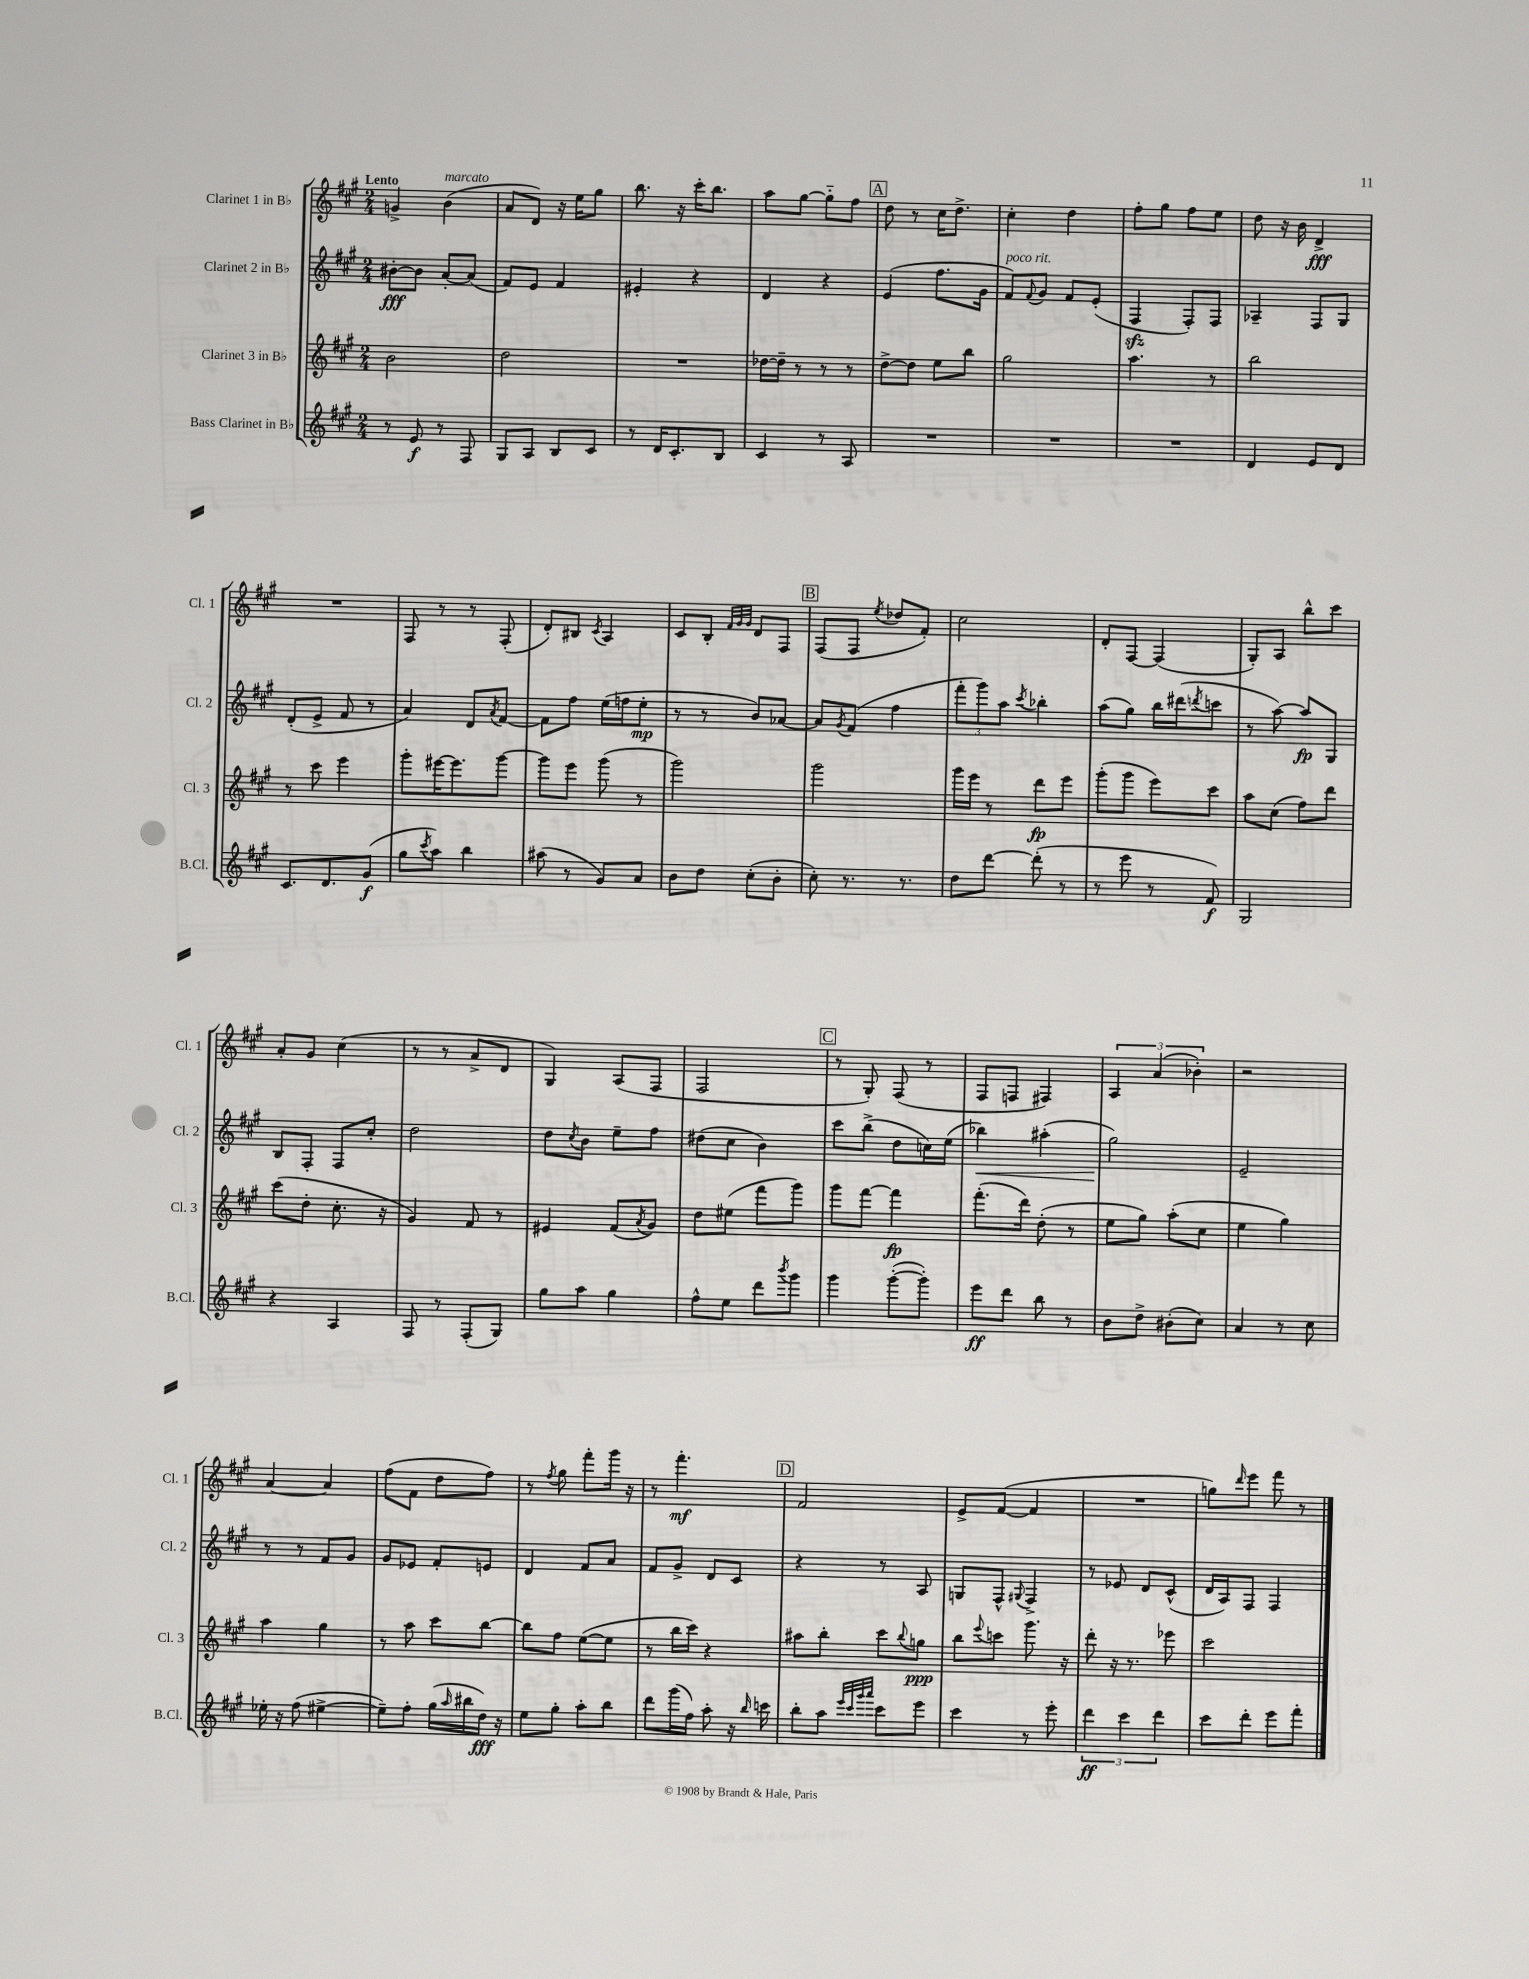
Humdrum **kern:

**kern	**dynam	**kern	**dynam	**kern	**dynam	**kern	**dynam
*part4	*part4	*part3	*part3	*part2	*part2	*part1	*part1
*staff4	*staff4	*staff3	*staff3	*staff2	*staff2	*staff1	*staff1
*I"Bass Clarinet in B♭	*	*I"Clarinet 3 in B♭	*	*I"Clarinet 2 in B♭	*	*I"Clarinet 1 in B♭	*
*I'B.Cl.	*	*I'Cl. 3	*	*I'Cl. 2	*	*I'Cl. 1	*
*clefG2	*	*clefG2	*	*clefG2	*	*clefG2	*
*k[f#c#g#]	*	*k[f#c#g#]	*	*k[f#c#g#]	*	*k[f#c#g#]	*
*M2/4	*	*M2/4	*	*M2/4	*	*M2/4	*
=1	=1	=1	=1	=1	=1	=1	=1
!	!	!	!	!	!	!LO:TX:a:B:t=Lento	!
8r	.	2b\	.	[8b#X'\L	fff	4gn^/	.
8e/	f	.	.	8b#\J]	.	.	.
!	!	!	!	!	!	!LO:TX:a:i:t=marcato	!
8r	.	.	.	[8a'/L	.	(4b\	.
8F#/	.	.	.	(8a/J]	.	.	.
=2	=2	=2	=2	=2	=2	=2	=2
8G#/L	.	2dd\	.	8f#/L)	.	8a/L	.
8A/J	.	.	.	8e/J	.	8d/J)	.
8B/L	.	.	.	4f#/	.	16r	.
.	.	.	.	.	.	16ee\KL	.
8c#/J	.	.	.	.	.	8gg#\J	.
=3	=3	=3	=3	=3	=3	=3	=3
8r	.	2r	.	4e#X'/	.	8.bb\	.
16d/KL	.	.	.	.	.	.	.
8.c#'/	.	.	.	.	.	16r	.
.	.	.	.	4r	.	16ccc#'\KL	.
.	.	.	.	.	.	8.bb\J	.
8B/J	.	.	.	.	.	.	.
=4	=4	=4	=4	=4	=4	=4	=4
4c#/	.	[16dd-X\LL	.	4d/	.	8aa\L	.
.	.	16dd-~\JJ]	.	.	.	.	.
.	.	8r	.	.	.	[8gg#\J	.
8r	.	8r	.	4r	.	8gg#\L]	.
8A/	.	8r	.	.	.	8ff#\J	.
!!LO:REH:place=s1:t=A
=5	=5	=5	=5	=5	=5	=5	=5
2r	.	[8dd^\L	.	(4e/	.	8dd\	.
.	.	8dd\J]	.	.	.	8r	.
.	.	8ee\L	.	8.ff#\L	.	16cc#\KL	.
.	.	.	.	.	.	8.dd^\J	.
.	.	8bb\J	.	.	.	.	.
.	.	.	.	16g#\Jk	.	.	.
=6	=6	=6	=6	=6	=6	=6	=6
!	!	!	!	!LO:TX:a:i:t=poco rit.	!	!	!
2r	.	2gg#\	.	8f#/L)	.	4cc#'\	.
.	.	.	.	8qqf#/	.	.	.
.	.	.	.	8g#/J	.	.	.
.	.	.	.	8f#/L	.	4dd\	.
.	.	.	.	(8e'/J	.	.	.
=7	=7	=7	=7	=7	=7	=7	=7
2r	.	4.aa\	.	4F#zz/	.	8ff#'\L	.
.	.	.	.	.	.	8gg#\J	.
.	.	.	.	8F#'/L)	.	8ff#\L	.
.	.	8r	.	8F#/J	.	8ee\J	.
=8	=8	=8	=8	=8	=8	=8	=8
4d/	.	2bb\	.	4A-X~/	.	8dd\	.
.	.	.	.	.	.	16r	.
.	.	.	.	.	.	16b\	.
8e/L	.	.	.	8F#/L	.	4d^/	fff
8d/J	.	.	.	8G#/J	.	.	.
!!LO:LB:g=z
=9	=9	=9	=9	=9	=9	=9	=9
8.c#/L	.	8r	.	(8d'/L	.	2r	.
.	.	8ccc#\	.	8e^/J	.	.	.
8.d/	.	.	.	.	.	.	.
.	.	4eee\	.	8f#/	.	.	.
(8g#/J	f	.	.	8r	.	.	.
=10	=10	=10	=10	=10	=10	=10	=10
8gg#\L	.	8ggg#'\L	.	4a/)	.	8F#/	.
8qccc#/	.	.	.	.	.	.	.
8aa\J)	.	[16eee#X\K	.	.	.	8r	.
.	.	8.eee#\]	.	.	.	.	.
4bb\	.	.	.	8d/L	.	8r	.
.	.	.	.	8qa/	.	.	.
.	.	[8ggg#\J	.	[8f#/J	.	(8F#'/	.
=11	=11	=11	=11	=11	=11	=11	=11
(8aa#X\	.	8ggg#\L]	.	8f#\L]	.	8d'/L)	.
8r	.	8eee\J	.	8ff#\J	.	8B#X/J	.
.	.	.	.	.	.	8qc#/	.
8g#/L)	.	(8ggg#\	.	(16ee\LL	.	4A/	.
.	.	.	.	16ffn\J	.	.	.
8a/J	.	8r	.	8ee'\J	mp	.	.
=12	=12	=12	=12	=12	=12	=12	=12
8b\L	.	2ggg#\)	.	8r	.	8c#/L	.
8dd\J	.	.	.	8r	.	8B'/J	.
.	.	.	.	.	.	32qqf#/LLL	.
.	.	.	.	.	.	32qqg#/	.
.	.	.	.	.	.	32qqg#/JJJ	.
(8cc#'\L	.	.	.	8b/L)	.	8d/L	.
8b'\J	.	.	.	[8a-X/J	.	8F#/J	.
!!LO:REH:place=s1:t=B
=13	=13	=13	=13	=13	=13	=13	=13
8cc#'\)	.	2ggg#\	.	8a-/L]	.	(8F#/L	.
.	.	.	.	8qg#/	.	.	.
8.r	.	.	.	(8f#/J	.	8F#/J	.
.	.	.	.	.	.	8qee/	.
.	.	.	.	4ff#\	.	8dd-X/L	.
8.r	.	.	.	.	.	.	.
.	.	.	.	.	.	8f#'/J)	.
=14	=14	=14	=14	=14	=14	=14	=14
8dd\L	.	16ggg#\LL	.	12fff#'\L	.	2cc#\	.
.	.	16eee\JJ	.	.	.	.	.
.	.	.	.	12ggg#\)	.	.	.
[8ddd\J	.	8r	.	.	.	.	.
.	.	.	.	12aa\J	.	.	.
.	.	.	.	8qccc#/	.	.	.
(8ddd'\]	.	8ddd\L	fp	4bb-X'\	.	.	.
8r	.	8eee\J	.	.	.	.	.
=15	=15	=15	=15	=15	=15	=15	=15
8r	.	(8ggg#'\L	.	(8aa\L	.	8d'/L	.
8eee\	.	8ggg#\J	.	8gg#\J)	.	[8F#/J	.
8r	.	8eee\L)	.	16bb\LL	.	(4F#/]	.
.	.	.	.	(16ddd#X\J	.	.	.
.	.	.	.	8qdddn/	.	.	.
8f#/)	f	8ccc#\J	.	8cccn\J	.	.	.
=16	=16	=16	=16	=16	=16	=16	=16
2G#/	.	8aa\L	.	8r	.	8G#'/L)	.
.	.	(8cc#\J	.	[8aa\)	.	8A/J	.
.	.	8ff#\L)	.	8aa/L]	fp	8bb^^\L	.
.	.	8ddd\J	.	8G#/J	.	8ccc#\J	.
!!LO:LB:g=z
=17	=17	=17	=17	=17	=17	=17	=17
4r	.	(8ccc#\L	.	8B/L	.	8a'/L	.
.	.	8dd'\J	.	8F#'/J	.	8g#/J	.
4A/	.	8.cc#'\	.	8F#/L	.	(4cc#\	.
.	.	.	.	8cc#'/J	.	.	.
.	.	16r	.	.	.	.	.
=18	=18	=18	=18	=18	=18	=18	=18
8F#/	.	4g#/)	.	2dd\	.	8r	.
8r	.	.	.	.	.	8r	.
(8F#'/L	.	8f#/	.	.	.	8a^/L	.
8G#/J)	.	8r	.	.	.	8d/J	.
=19	=19	=19	=19	=19	=19	=19	=19
8gg#\L	.	4e#X/	.	8dd\L	.	4G#/)	.
.	.	.	.	8qcc#/	.	.	.
8aa\J	.	.	.	8b\J	.	.	.
4gg#\	.	(8f#/L	.	8ee~\L	.	(8A/L	.
.	.	8qa/	.	.	.	.	.
.	.	8g#/J)	.	8ff#\J	.	8F#/J	.
=20	=20	=20	=20	=20	=20	=20	=20
8ff#^^\L	.	8dd\L	.	(8dd#X\L	.	2F#/	.
8ee\J	.	(8ee#X\J	.	8cc#\J	.	.	.
8ddd\L	.	8fff#\L	.	4b\)	.	.	.
8qbbb/	.	.	.	.	.	.	.
8ggg#\J	.	8ggg#\J)	.	.	.	.	.
!!LO:REH:place=s1:t=C
=21	=21	=21	=21	=21	=21	=21	=21
4ggg#\	.	8ggg#\L	.	8ccc#\L	.	8r	.
.	.	[8fff#\J	.	(8bb^\J	.	8G#'/)	.
([8ggg#'\L	.	4fff#\]	fp	8dd\L	.	(8F#/	.
8ggg#'\J])	.	.	.	16ccn\L)	.	8r	.
.	.	.	.	(16ee\JJ	.	.	.
=22	=22	=22	=22	=22	=22	=22	=22
!	!	!	!	!	!LO:HP:b	!	!
8eee\L	ff	(8.fff#'\L	.	4bb-X\)	<	8F#/L	.
8ddd\J	.	.	.	.	.	8Fn/J	.
.	.	16ddd\Jk)	.	.	.	.	.
8bb\	.	(8dd'\	.	(4aa#X'\	.	4F#X/)	.
8r	.	8r	.	.	.	.	.
=23	=23	=23	=23	=23	=23	=23	=23
8b\L	.	8ee\L	.	2gg#\)	.	6A/	.
8dd^\J	.	8gg#\J)	.	.	.	.	.
.	.	.	.	.	.	(6a/	.
(8b#X'\L	.	(8aa'\L	.	.	.	.	.
.	.	.	.	.	.	6b-X'\)	.
8cc#\J)	.	8cc#\J	.	.	.	.	.
.	.	.	.	.	[	.	.
=24	=24	=24	=24	=24	=24	=24	=24
4a/	.	4ee\	.	2e~/	.	2r	.
8r	.	4gg#\)	.	.	.	.	.
8cc#\	.	.	.	.	.	.	.
!!LO:LB:g=z
=25	=25	=25	=25	=25	=25	=25	=25
16ee-X'\	.	4aa\	.	8r	.	[4a/	.
16r	.	.	.	.	.	.	.
(8ff#\	.	.	.	8r	.	.	.
[4ee#X^\	.	4gg#\	.	8f#/L	.	4a/]	.
.	.	.	.	8g#/J	.	.	.
=26	=26	=26	=26	=26	=26	=26	=26
8ee#~\L])	.	8r	.	8g#/L	.	(8ff#\L	.
8ff#'\J	.	8aa\	.	8e-X/J	.	8f#\J	.
(16gg#\LL	.	8ccc#\L	.	8f#'/L	.	8dd\L	.
16qqaa/	.	.	.	.	.	.	.
16bb#X\	.	.	.	.	.	.	.
16dd\JJ)	fff	[8bb\J	.	8en/J	.	8ff#\J)	.
16r	.	.	.	.	.	.	.
=27	=27	=27	=27	=27	=27	=27	=27
8ee\L	.	8bb\L]	.	4d/	.	8r	.
.	.	.	.	.	.	8qff#/	.
8gg#'\J	.	8ff#\J	.	.	.	8gg#\	.
8aa'\L	.	([8ee\L	.	8f#/L	.	8fff#'\L	.
8bb\J	.	8ee\J]	.	8a/J	.	16ggg#\Jk	.
.	.	.	.	.	.	16r	.
=28	=28	=28	=28	=28	=28	=28	=28
8ddd\L	.	8r	.	8f#/L	.	8r	.
(16ggg#\L	.	16bb\LL	.	8g#^/J	.	4.fff#'\	mf
16ff#\JJ)	.	16ccc#\JJ)	.	.	.	.	.
8aa'\	.	4r	.	8d/L	.	.	.
16r	.	.	.	8c#/J	.	.	.
16qqbb/	.	.	.	.	.	.	.
16cccn\	.	.	.	.	.	.	.
!!LO:REH:place=s1:t=D
=29	=29	=29	=29	=29	=29	=29	=29
8bb'\L	.	8aa#X\L	.	4r	.	2f#/	.
8aa\J	.	8bb'\J	.	.	.	.	.
32qqeee/LLL	.	.	.	.	.	.	.
32qqccc#/	.	.	.	.	.	.	.
32qqggg#/	.	.	.	.	.	.	.
32qqaaa/JJJ	.	.	.	.	.	.	.
8ccc#\L	.	8ccc#\L	.	8r	.	.	.
.	.	8qqbb/	.	.	.	.	.
8eee\J	.	8ggn\J	ppp	8A/	.	.	.
=30	=30	=30	=30	=30	=30	=30	=30
4ccc#\	.	8bb\L	.	8Gn/L	.	8e^/L	.
.	.	8qqeee/	.	.	.	.	.
.	.	8cccn\J	.	8F#^^/J	.	([8f#/J	.
.	.	.	.	8qqG#X/	.	.	.
8r	.	8.ggg#\	.	4F#^/	.	4f#/]	.
8eee'\	.	.	.	.	.	.	.
.	.	16r	.	.	.	.	.
=31	=31	=31	=31	=31	=31	=31	=31
6ddd\	ff	8ddd'\	.	8r	.	2r	.
.	.	16r	.	8e-X/	.	.	.
6ccc#\	.	.	.	.	.	.	.
.	.	8.r	.	.	.	.	.
.	.	.	.	8d/L	.	.	.
6ddd\	.	.	.	.	.	.	.
.	.	8eee-X\	.	(8c#^^/J	.	.	.
=32	=32	=32	=32	=32	=32	=32	=32
8ccc#\L	.	2ccc#\	.	16d/LL	.	8ggn\L)	.
.	.	.	.	16A/J)	.	.	.
.	.	.	.	.	.	16qqddd/	.
8ddd'\J	.	.	.	8F#/J	.	8eee\J	.
8eee\L	.	.	.	4F#/	.	8fff#\	.
8fff#'\J	.	.	.	.	.	8r	.
==	==	==	==	==	==	==	==
*-	*-	*-	*-	*-	*-	*-	*-
